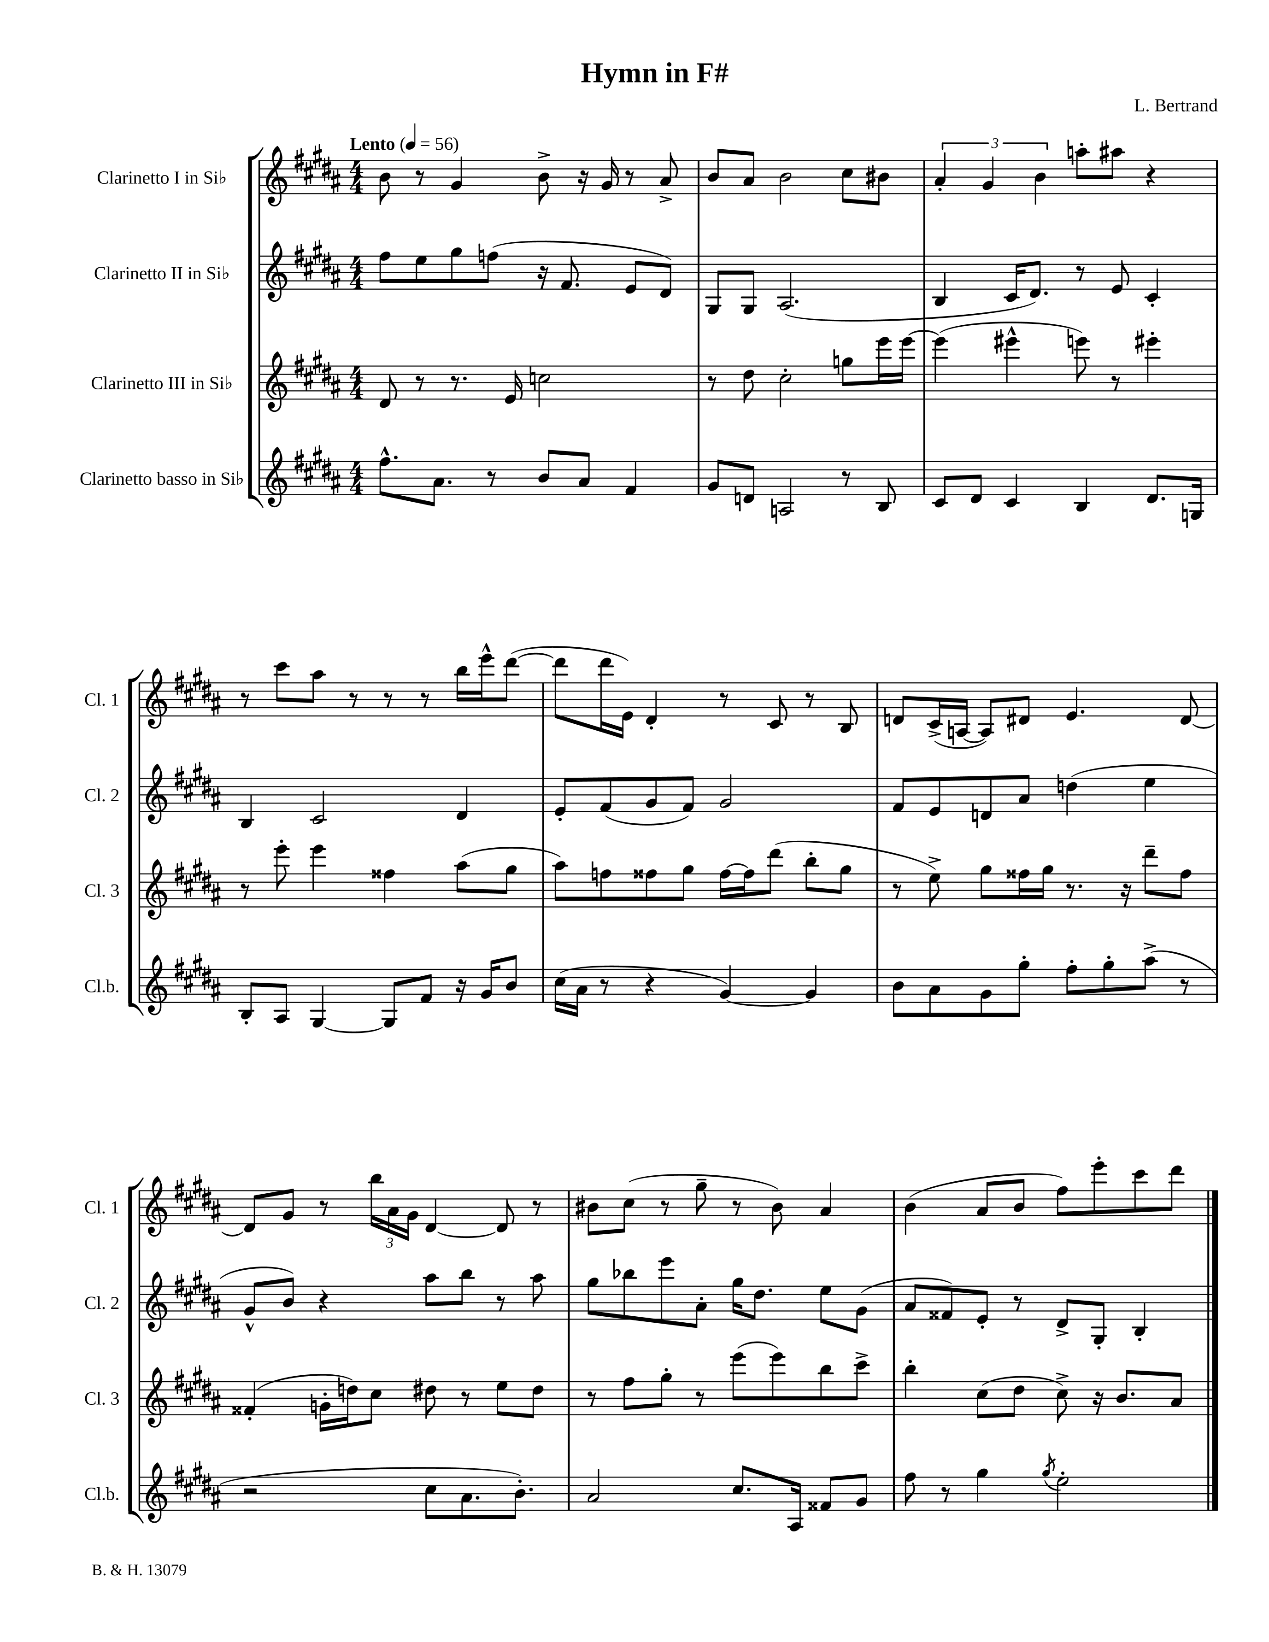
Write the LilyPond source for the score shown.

\header { title = "Hymn in F#" composer = "L. Bertrand" }
<<
\new StaffGroup <<
\new Staff = "s0" \with { instrumentName = "Clarinetto I in Sib" shortInstrumentName = "Cl. 1" } {
    \clef treble \key b \major \numericTimeSignature \time 4/4 \tempo "Lento" 4 = 56
    b'8 r8 gis'4 b'8-> r16 gis'16 r8 ais'8-> |
    b'8 ais'8 b'2 cis''8 bis'8 |
    \tuplet 3/2 { ais'4-. gis'4 b'4 } a''8-. ais''8 r4 |
    r8 cis'''8 ais''8 r8 r8 r8 b''16 e'''16-^ dis'''8~( |
    dis'''8 dis'''16 e'16) dis'4-. r8 cis'8 r8 b8 |
    d'8 cis'16->( a16~ a8) dis'8 e'4. dis'8~ |
    dis'8 gis'8 r8 \tuplet 3/2 { b''16 ais'16 gis'16 } dis'4~ dis'8 r8 |
    bis'8 cis''8( r8 gis''8-- r8 bis'8) ais'4 |
    b'4( ais'8 b'8 fis''8) e'''8-. cis'''8 dis'''8 \bar "|." |
}
\new Staff = "s1" \with { instrumentName = "Clarinetto II in Sib" shortInstrumentName = "Cl. 2" } {
    \clef treble \key b \major \numericTimeSignature \time 4/4
    fis''8 e''8 gis''8 f''8( r16 fis'8. e'8 dis'8) |
    gis8 gis8 ais2.( |
    b4 cis'16 dis'8.) r8 e'8 cis'4-. |
    b4 cis'2 dis'4 |
    e'8-. fis'8( gis'8 fis'8) gis'2 |
    fis'8 e'8 d'8 ais'8 d''4( e''4 |
    gis'8-^ b'8) r4 ais''8 b''8 r8 ais''8 |
    gis''8 bes''8 e'''8 ais'8-. gis''16 dis''8. e''8 gis'8( |
    ais'8 fisis'8) e'8-. r8 dis'8-> gis8-. b4-. \bar "|." |
}
\new Staff = "s2" \with { instrumentName = "Clarinetto III in Sib" shortInstrumentName = "Cl. 3" } {
    \clef treble \key b \major \numericTimeSignature \time 4/4
    dis'8 r8 r8. e'16 c''2 |
    r8 dis''8 cis''2-. g''8 e'''16 e'''16~ |
    e'''4( eis'''4-^ e'''8) r8 eis'''4-. |
    r8 e'''8-. e'''4 fisis''4 ais''8( gis''8 |
    ais''8) f''8 fisis''8 gis''8 fisis''16~ fisis''16 dis'''8( b''8-. gis''8 |
    r8 e''8->) gis''8 fisis''16 gis''16 r8. r16 dis'''8-- fisis''8 |
    fisis'4-.( g'16-. d''16) cis''8 dis''8 r8 e''8 dis''8 |
    r8 fis''8 gis''8-. r8 e'''8( e'''8) b''8 cis'''8-> |
    b''4-. cis''8( dis''8 cis''8->) r16 b'8. ais'8 \bar "|." |
}
\new Staff = "s3" \with { instrumentName = "Clarinetto basso in Sib" shortInstrumentName = "Cl.b." } {
    \clef treble \key b \major \numericTimeSignature \time 4/4
    fis''8.-^ ais'8. r8 b'8 ais'8 fis'4 |
    gis'8 d'8 a2 r8 b8 |
    cis'8 dis'8 cis'4 b4 dis'8. g16 |
    b8-. ais8 gis4~ gis8 fis'8 r16 gis'16 b'8 |
    cis''16( ais'16 r8 r4 gis'4~) gis'4 |
    b'8 ais'8 gis'8 gis''8-. fis''8-. gis''8-. ais''8->( r8 |
    r2 cis''8 ais'8. b'8.-.) |
    ais'2 cis''8. ais16 fisis'8 gis'8 |
    fis''8 r8 gis''4 \acciaccatura { gis''8 } e''2-. \bar "|." |
}
>>
>>
\layout { \context { \Score \remove "Bar_number_engraver" } }
